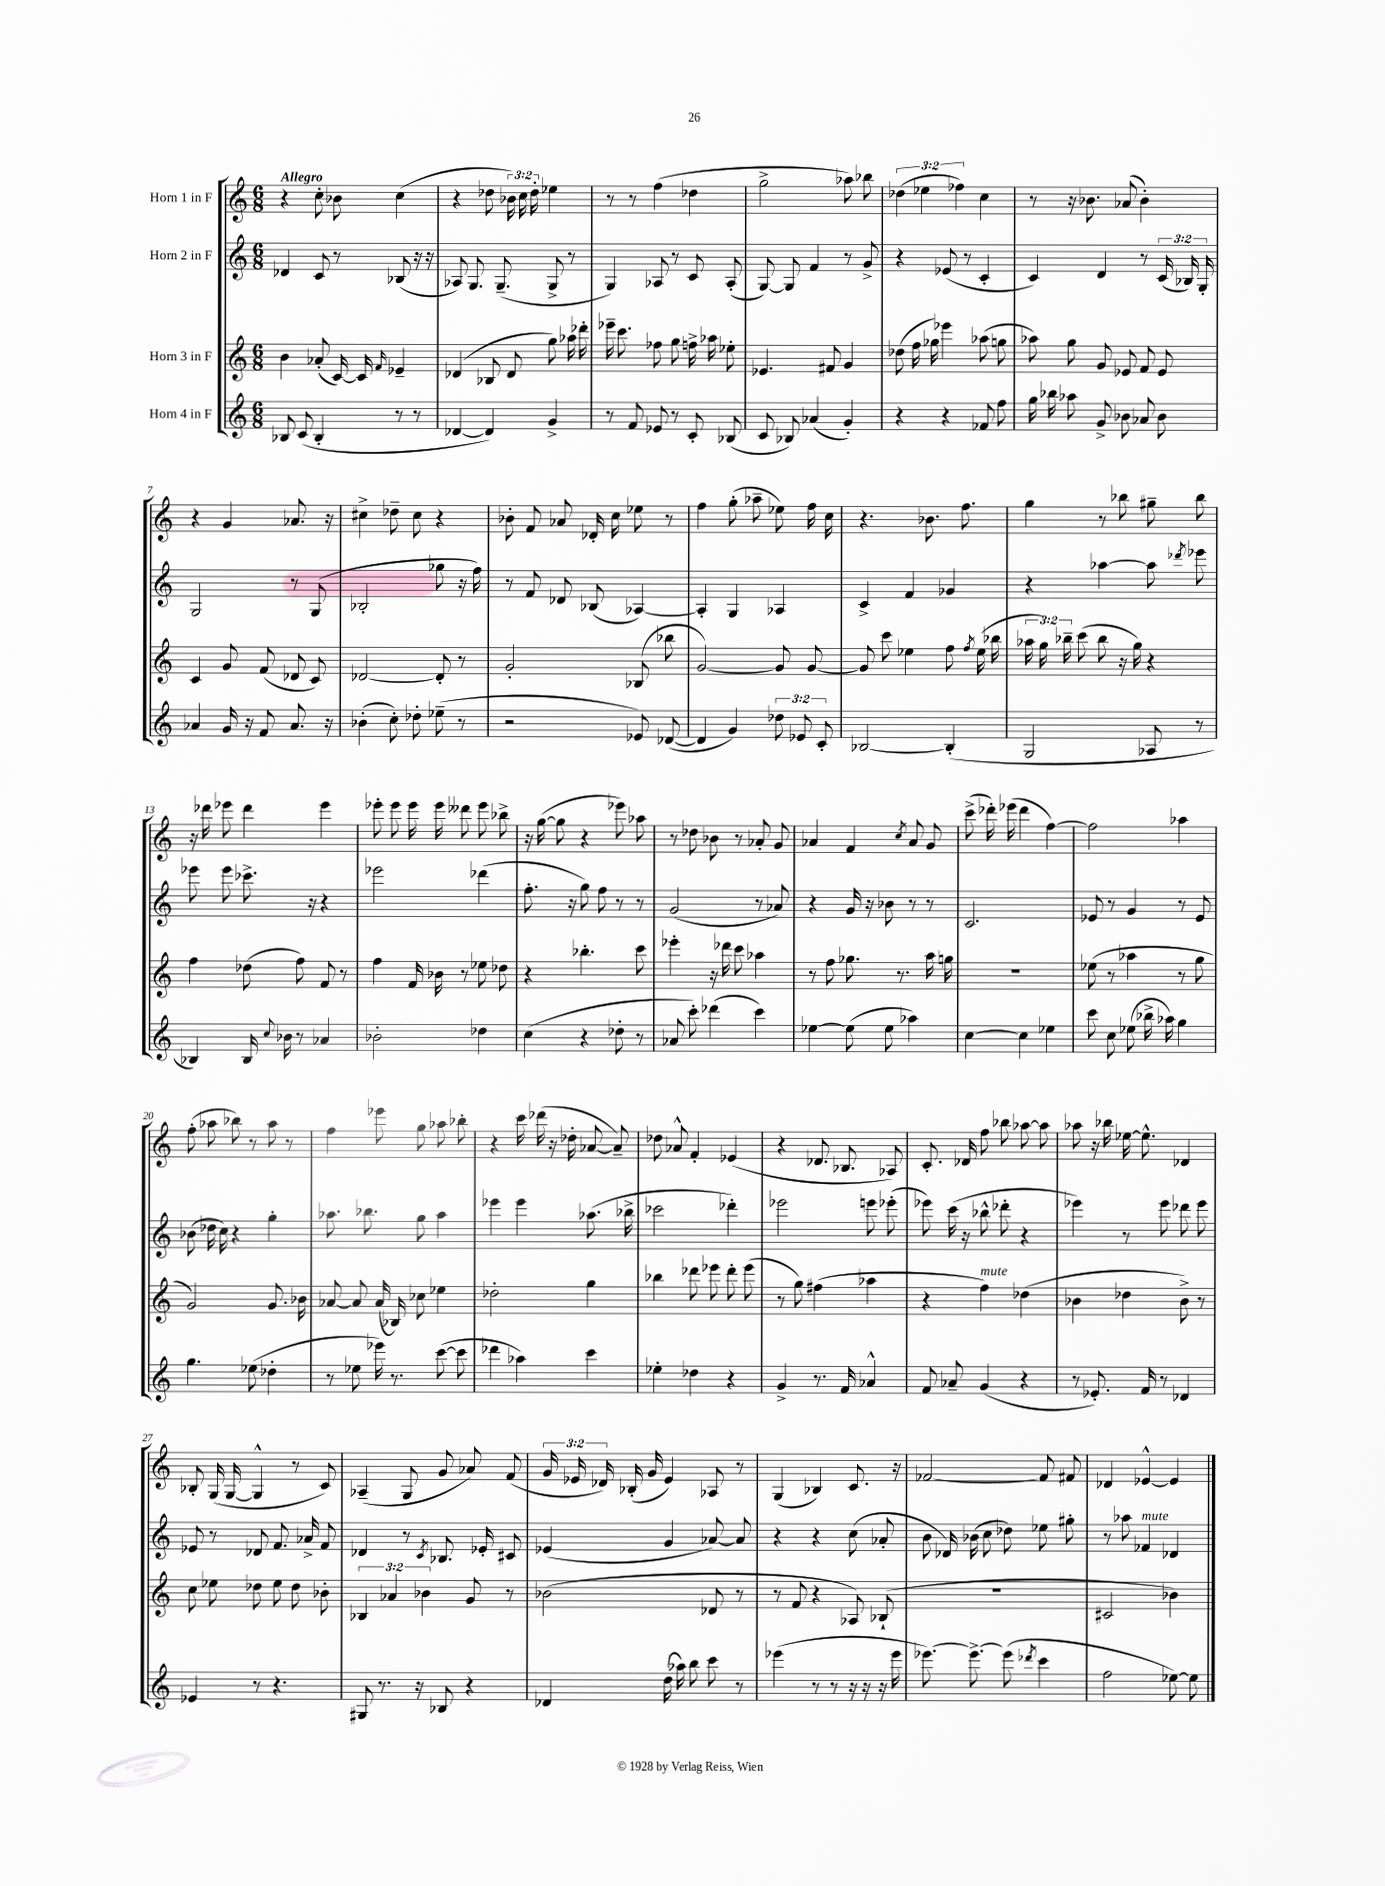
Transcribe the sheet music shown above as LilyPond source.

<<
\new StaffGroup <<
\new Staff = "s0" \with { instrumentName = "Horn 1 in F" } {
    \clef treble \key c \major \numericTimeSignature \time 6/8 \override Staff.TupletNumber.text = #tuplet-number::calc-fraction-text \tempo "Allegro"
    \autoBeamOff r4 c''8-. bes'8 c''4( |
    r4 des''8 \tuplet 3/2 { bes'16) c''16 des''16-. } ees''4 |
    r8 r8 f''4( des''4 |
    g''2-> aes''8) bes''8 |
    \tuplet 3/2 { des''4( ees''4 fes''4) } c''4 |
    r8 r16 bes'8. aes'8( bes'4-.) |
    r4 g'4 aes'8. r16 |
    cis''4-> des''8-- cis''8 r4 |
    bes'8-. f'8 aes'8 des'16-. c''16 ees''8 r8 |
    f''4 g''8-.( aes''8-- ees''8) f''16 c''16 |
    r4. bes'8. f''8. |
    g''4 r8 bes''8 gis''8-- bes''8 |
    r16 des'''16 ees'''8 des'''4 ees'''4 |
    ees'''8-. ees'''8 ees'''16 ees'''16 deses'''8 ees'''8 bes''8-> |
    r16 g''16~( g''8 r4 ees'''8) aes''8 |
    r8 des''8 bes'8 r8 aes'8-. g'8 |
    aes'4 f'4 \acciaccatura { c''8 } aes'8 g'8 |
    c'''8->( des'''16-.) ees'''16( des'''4 f''4~) |
    f''2 aes''4 |
    f''8-.( aes''8 bes''8) r8 aes''8 r8 |
    f''4 ees'''8 g''8 aes''8 bes''8-. |
    r4 c'''16 des'''16( r16 des''16-. aes'8~ aes'8--) |
    des''8 aes'8-^ f'4-. ees'4( |
    r4 des'8. bes8. aes8) |
    c'8.-. des'16 f''8 bes''8 aes''8~ aes''8 |
    aes''8 r16 bes''16 ees''16~ ees''8.-^ des'4 |
    bes8-. g16( g16~ g4-^ r8 c'8) |
    aes4--( g8 g'8 aes'8) f'8( |
    \tuplet 3/2 { g'16 ees'16 des'16) } bes16-.( g'16 ees'4) aes8 r8 |
    g4( bes4) c'8. r16 |
    fes'2~ fes'8 fis'8 |
    des'4 ees'4~-^ ees'4 \bar "|." |
}
\new Staff = "s1" \with { instrumentName = "Horn 2 in F" } {
    \clef treble \key c \major \numericTimeSignature \time 6/8 \override Staff.TupletNumber.text = #tuplet-number::calc-fraction-text
    \autoBeamOff des'4 c'8 r8 bes8( r16 r16 |
    aes8) g8. g8.--( g8-> r8 |
    g4) aes8 r8 c'8 aes8-.( |
    g8~) g8 f'4 r8 g'8-> |
    r4 ees'8( r8 c'4-. |
    c'4) d'4 r8 \tuplet 3/2 { c'16( bes16) g16-. } |
    g2 r8 g8( |
    bes2-. ges''8 r16 f''16) |
    r8 f'8 des'8 bes8( aes4~) |
    aes4-. g4 aes4 |
    c'4-> f'4 ges'4 |
    r4 aes''4~ aes''8 \acciaccatura { des'''8 } ees'''8 |
    ees'''8 ees'''8 ces'''8.-> r16 r4 |
    ees'''2 des'''4( |
    f''8.-. r16 g''8) f''8 r8 r8 |
    g'2( r8 aes'8) |
    r4 g'16 r16 bes'8 r8 r8 |
    c'2. |
    ees'8 r8 g'4 r8 ees'8 |
    bes'8( des''16 c''16) r4 g''4-. |
    aes''8. bes''8. g''8 aes''4 |
    ees'''4 ees'''4 aes''8.( bes''16-> |
    ces'''2 des'''4-.) |
    ees'''2 e'''8 ees'''8-.( |
    ees'''8) c'''16( r16 bes''8-^ des'''8-. r4 |
    ees'''4) r8 ees'''8 des'''8 ees'''8 |
    ees'8 r8 des'8 f'8. aes'16-> f'8 |
    des'4 r8 \acciaccatura { c'8 } bes8. ees'16-. cis'8 |
    ees'4( g'4 aes'8~) aes'8 |
    r4 r4 c''8( aes'8-. |
    b'8 des'16) bes'16( c''8 des''8) ees''8 gis''8-. |
    r8 aes''8 fes'4^\markup { \italic "mute" } des'4 \bar "|." |
}
\new Staff = "s2" \with { instrumentName = "Horn 3 in F" } {
    \clef treble \key c \major \numericTimeSignature \time 6/8 \override Staff.TupletNumber.text = #tuplet-number::calc-fraction-text
    \autoBeamOff b'4 aes'8-.( c'16~) c'16 \grace { f'16 } ees'4-- |
    des'4( bes8 des'8 g''8) aes''16 des'''16-. |
    ees'''16-- c'''8. fes''8 g''8 f''16-> aes''16 ees''8-. |
    ees'4. fis'8 g'4 |
    des''8( f''16 ges''16) ees'''4 aes''8( g''8 |
    aes''8) g''8 g'8 ees'8 f'8 ees'8 |
    c'4 g'8 f'8( des'8 c'8) |
    des'2~ des'8-. r8 |
    g'2-. bes8( bes''8 |
    g'2~) g'8 g'8~ |
    g'8 c'''8 ees''4 f''8 \acciaccatura { f''8 } ees''16( bes''16 |
    \tuplet 3/2 { aes''16 g''16) bes''16-- } c'''8( bes''8 r16 g''16) r4 |
    f''4 des''8( f''8) f'8 r8 |
    f''4 f'16 bes'16 r8 ees''8 des''8 |
    r4 bes''4.-. c'''8 |
    ees'''4-. r16 des'''16 c'''8 aes''4 |
    r8 f''8 ges''8. r8. a''16 g''16 |
    R2. |
    ees''8( r8 aes''4 r8 g''8 |
    g'2) g'8. bes'16 |
    aes'8~ aes'8 aes'16( bes16) ces''8 ees''4 |
    des''2-. g''4 |
    bes''4 des'''8 ees'''8 des'''8-. ees'''8( |
    r8 g''8) fis''4( aes''4 |
    r4 f''4^\markup { \italic "mute" }) des''4( |
    bes'4 des''4 bes'8->) r8 |
    c''8 ees''8 des''8 ees''8 des''8 bes'8-. |
    \tuplet 3/2 { bes4 aes'4 bes'4 } g'8 r8 |
    bes'2( des'8 r8 |
    r8 f'8 r4 aes8) bes8-!( |
    R2. |
    cis'2 bes'4) \bar "|." |
}
\new Staff = "s3" \with { instrumentName = "Horn 4 in F" } {
    \clef treble \key c \major \numericTimeSignature \time 6/8 \override Staff.TupletNumber.text = #tuplet-number::calc-fraction-text
    \autoBeamOff bes8 c'8( bes4-. r8 r8 |
    des'4~ des'4) g'4-> |
    r8 f'8 ees'8 r8 c'8-. bes8( |
    c'8 bes8) aes'4( g'4-.) |
    r4 r4 fes'8 f''8 |
    g''16 bes''16 aes''8 g'8-> bes'8 aes'8 bes'8 |
    aes'4 g'16 r16 f'8 aes'8. r16 |
    bes'4-.( c''8-.) des''8-. ees''8--( r8 |
    r2 ees'8) des'8~( |
    des'4 g'4) \tuplet 3/2 { des''8 ees'8 c'8-. } |
    bes2~ bes4-.( |
    g2 aes8 r8 |
    bes4) bes16 \appoggiatura { c''8 } bes'16 r8 aes'4 |
    bes'2-. des''4 |
    c''4( r4 des''8-. r8 |
    aes'8 c'''8-.) des'''4( c'''4) |
    ees''4~ ees''8( ees''8 aes''4) |
    c''4~ c''4 ees''4 |
    c'''8 c''8 ees''8( bes''16-> aes''16) g''4 |
    g''4. ees''8( des''4-. |
    r8 ees''8 ees'''16) r8. c'''8~( c'''8 |
    des'''4 aes''4) c'''4 |
    ees''4-. des''4 r4 |
    g'4-> r8. f'16 aes'4-^ |
    f'8 aes'8-- g'4( r4 |
    r8 ees'8.-.) f'16 r8 des'4 |
    ees'4 r8 r4. |
    gis8 r8. r16 bes8 r4 |
    des'4 d''16( aes''16) b''8 c'''8 r8 |
    ees'''4( r8 r8 r16 r16 r16 ees'''16 |
    ees'''8.~) ees'''8.~-> ees'''8( \acciaccatura { des'''8 } c'''4 |
    f''2 ees''8~) ees''8 \bar "|." |
}
>>
>>
